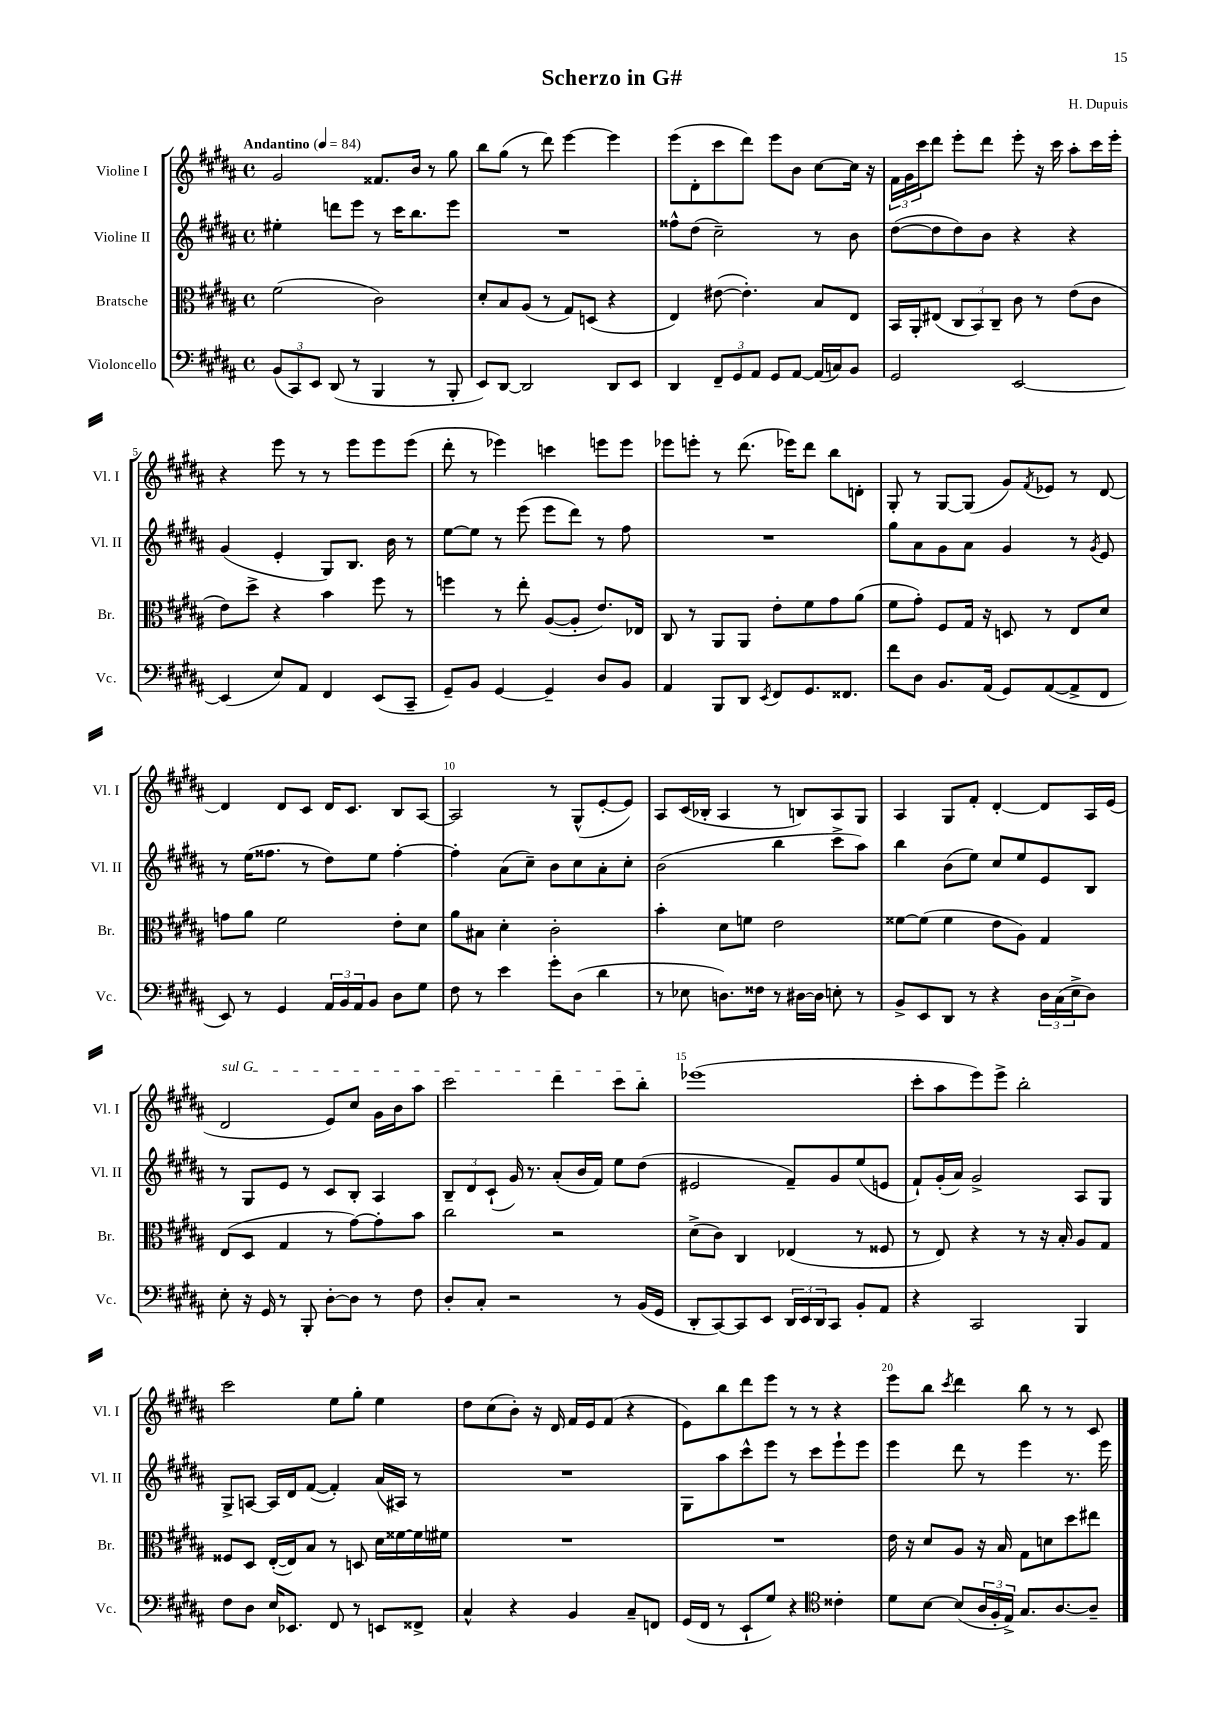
\header { title = "Scherzo in G#" composer = "H. Dupuis" }
<<
\new StaffGroup <<
\new Staff = "s0" \with { instrumentName = "Violine I" shortInstrumentName = "Vl. I" } {
    \clef treble \key b \major \defaultTimeSignature \time 4/4 \tempo "Andantino" 4 = 84
    gis'2 fisis'8. b'16 r8 gis''8 |
    b''8 gis''8( r8 dis'''8) e'''4~ e'''4 |
    e'''8( dis'8-. cis'''8 dis'''8) e'''8 b'8 cis''8~ cis''16 r16 |
    \tuplet 3/2 { fis'16 gis'16 cis'''16 } dis'''8 e'''8-. dis'''8 e'''8-. r16 cis'''16 ais''8-. cis'''16 e'''16-. |
    r4 e'''8 r8 r8 e'''8 e'''8 e'''8( |
    dis'''8-. r8 ees'''4) c'''4 e'''8 e'''8 |
    ees'''8 e'''8-. r8 dis'''8.( ees'''16) dis'''8 b''8 d'8-. |
    gis8-. r8 gis8~ gis8( gis'8) \acciaccatura { fis'8 } ees'8 r8 dis'8~ |
    dis'4 dis'8 cis'8 dis'16 cis'8. b8 ais8~ |
    ais2 r8 gis8-^( e'8~-. e'8) |
    ais8 cis'16( bes16-. ais4 r8 b8) ais8 gis8 |
    ais4 gis8 fis'8-. dis'4~-. dis'8 ais16 e'16( |
    \once \override TextSpanner.bound-details.left.text = \markup { \italic "sul G" } dis'2\startTextSpan e'8) cis''8 gis'16 b'16 ais''8 |
    cis'''2 dis'''4 cis'''8 b''8-.\stopTextSpan |
    ees'''1( |
    cis'''8-. ais''8 e'''8) e'''8-> b''2-. |
    cis'''2 e''8 gis''8-. e''4 |
    dis''8 cis''8( b'8-.) r16 dis'16 fis'16 e'16 fis'8( r4 |
    e'8) b''8 dis'''8 e'''8 r8 r8 r4 |
    e'''8 b''8 \acciaccatura { cis'''8 } dis'''4 b''8 r8 r8 cis'8 \bar "|." |
}
\new Staff = "s1" \with { instrumentName = "Violine II" shortInstrumentName = "Vl. II" } {
    \clef treble \key b \major \defaultTimeSignature \time 4/4
    eis''4-. d'''8 e'''8 r8 cis'''16 b''8. e'''8 |
    R1 |
    fisis''8-^ dis''8( cis''2--) r8 b'8 |
    dis''8~( dis''8 dis''8) b'8 r4 r4 |
    gis'4( e'4-. gis8) b8. b'16 r8 |
    e''8~ e''8 r8 e'''8( e'''8 dis'''8) r8 fis''8 |
    R1 |
    gis''8 ais'8 gis'8 ais'8 gis'4 r8 \acciaccatura { gis'8 } e'8 |
    r8 e''16( fisis''8. r8 dis''8) e''8 fisis''4~-. |
    fisis''4-. ais'8( cis''8--) b'8 cis''8 ais'8-. cis''8-. |
    b'2( b''4 cis'''8-> ais''8) |
    b''4 b'8( e''8) cis''8 e''8 e'8 b8 |
    r8 gis8 e'8 r8 cis'8 b8-. ais4 |
    \tuplet 3/2 { b8-- dis'8 cis'8-!( } gis'16) r8. ais'8-.( b'16 fis'16) e''8 dis''8( |
    eis'2 fis'8--) gis'8 e''8( e'8 |
    fis'8-!) gis'16-.( ais'16) gis'2-> ais8 gis8 |
    gis8-> a8~ a16 dis'16 fis'8~( fis'4-.) ais'16( ais16) r8 |
    R1 |
    gis8 ais''8 cis'''8-^ e'''8 r8 cis'''8 e'''8-! e'''8 |
    e'''4 dis'''8 r8 e'''4 r8. e'''16 \bar "|." |
}
\new Staff = "s2" \with { instrumentName = "Bratsche" shortInstrumentName = "Br." } {
    \clef alto \key b \major \defaultTimeSignature \time 4/4
    fis'2( cis'2) |
    dis'8-. b8 ais8( r8 gis8) d8( r4 |
    e4) eis'8~( eis'4.-.) b8 e8 |
    b,16 ais,16-. eis8( \tuplet 3/2 { cis8 b,8) cis8-- } cis'8 r8 e'8( cis'8 |
    e'8) dis''8-> r4 b'4 fis''8 r8 |
    f''4 r8 e''8-. ais8~( ais8-. e'8.) ees16 |
    cis8 r8 ais,8 ais,8 e'8-. fis'8 gis'8 ais'8( |
    fis'8 gis'8-.) fis8 gis16 r16 d8 r8 e8 dis'8 |
    g'8 ais'8 fis'2 e'8-. dis'8 |
    ais'8 bis8 dis'4-. cis'2-. |
    b'4-. dis'8 f'8 e'2 |
    fisis'8~ fisis'8( fisis'4 e'8 ais8) gis4 |
    e8( dis8 gis4 r8 gis'8~) gis'8-. b'8 |
    cis''2 r2 |
    dis'8->( cis'8) cis4 ees4( r8 fisis8 |
    r8 e8) r4 r8 r16 b16-. ais8 gis8 |
    fisis8 dis8 e16~-.( e16) b8 r8 d8 dis'16 fisis'16~ fisis'16 fis'16 |
    R1 |
    R1 |
    e'16 r16 dis'8 ais8 r16 b16 gis8 d'8 dis''8 eis''8 \bar "|." |
}
\new Staff = "s3" \with { instrumentName = "Violoncello" shortInstrumentName = "Vc." } {
    \clef bass \key b \major \defaultTimeSignature \time 4/4
    \tuplet 3/2 { b,8( cis,8) e,8 } dis,8( r8 b,,4 r8 b,,8-. |
    e,8) dis,8~ dis,2 dis,8 e,8 |
    dis,4 \tuplet 3/2 { fis,8-- gis,8 ais,8 } gis,8 ais,8~ ais,16( c16) b,8 |
    gis,2 e,2~ |
    e,4( e8) ais,8 fis,4 e,8( cis,8-- |
    gis,8--) b,8 gis,4~ gis,4-- dis8 b,8 |
    ais,4 b,,8 dis,8 \acciaccatura { e,8 } fis,8 gis,8. fisis,8. |
    fis'8 dis8 b,8. ais,16( gis,8) ais,8~( ais,8-> fis,8 |
    e,8) r8 gis,4 \tuplet 3/2 { ais,16 b,16 ais,16 } b,8 dis8 gis8 |
    fis8 r8 e'4 gis'8-. dis8( dis'4 |
    r8 ees8 d8.) fisis16 r8 dis16~ dis16 e8-. r8 |
    b,8-> e,8 dis,8 r8 r4 \tuplet 3/2 { dis16 cis16( e16-> } dis8) |
    e8-. r16 gis,16 r8 b,,8-. dis8~-. dis8 r8 fis8 |
    dis8-. cis8-. r2 r8 b,16( gis,16 |
    dis,8-. cis,8~) cis,8 e,8 \tuplet 3/2 { dis,16 e,16 dis,16 } cis,8 b,8-. ais,8 |
    r4 cis,2 b,,4 |
    fis8 dis8 e16 ees,8. fis,8 r8 e,8 fisis,8-> |
    cis4-^ r4 b,4 cis8-- f,8 |
    gis,16( fis,16 r8 e,8-! gis8) r4 \clef tenor cisis'4-. |
    dis'8 b8~ b8( \tuplet 3/2 { ais16 fis16-. e16->) } gis8. ais8.~ ais8-- \bar "|." |
}
>>
>>
\layout { \context { \Score \override BarNumber.break-visibility = ##(#f #t #t) barNumberVisibility = #(every-nth-bar-number-visible 5) } }
